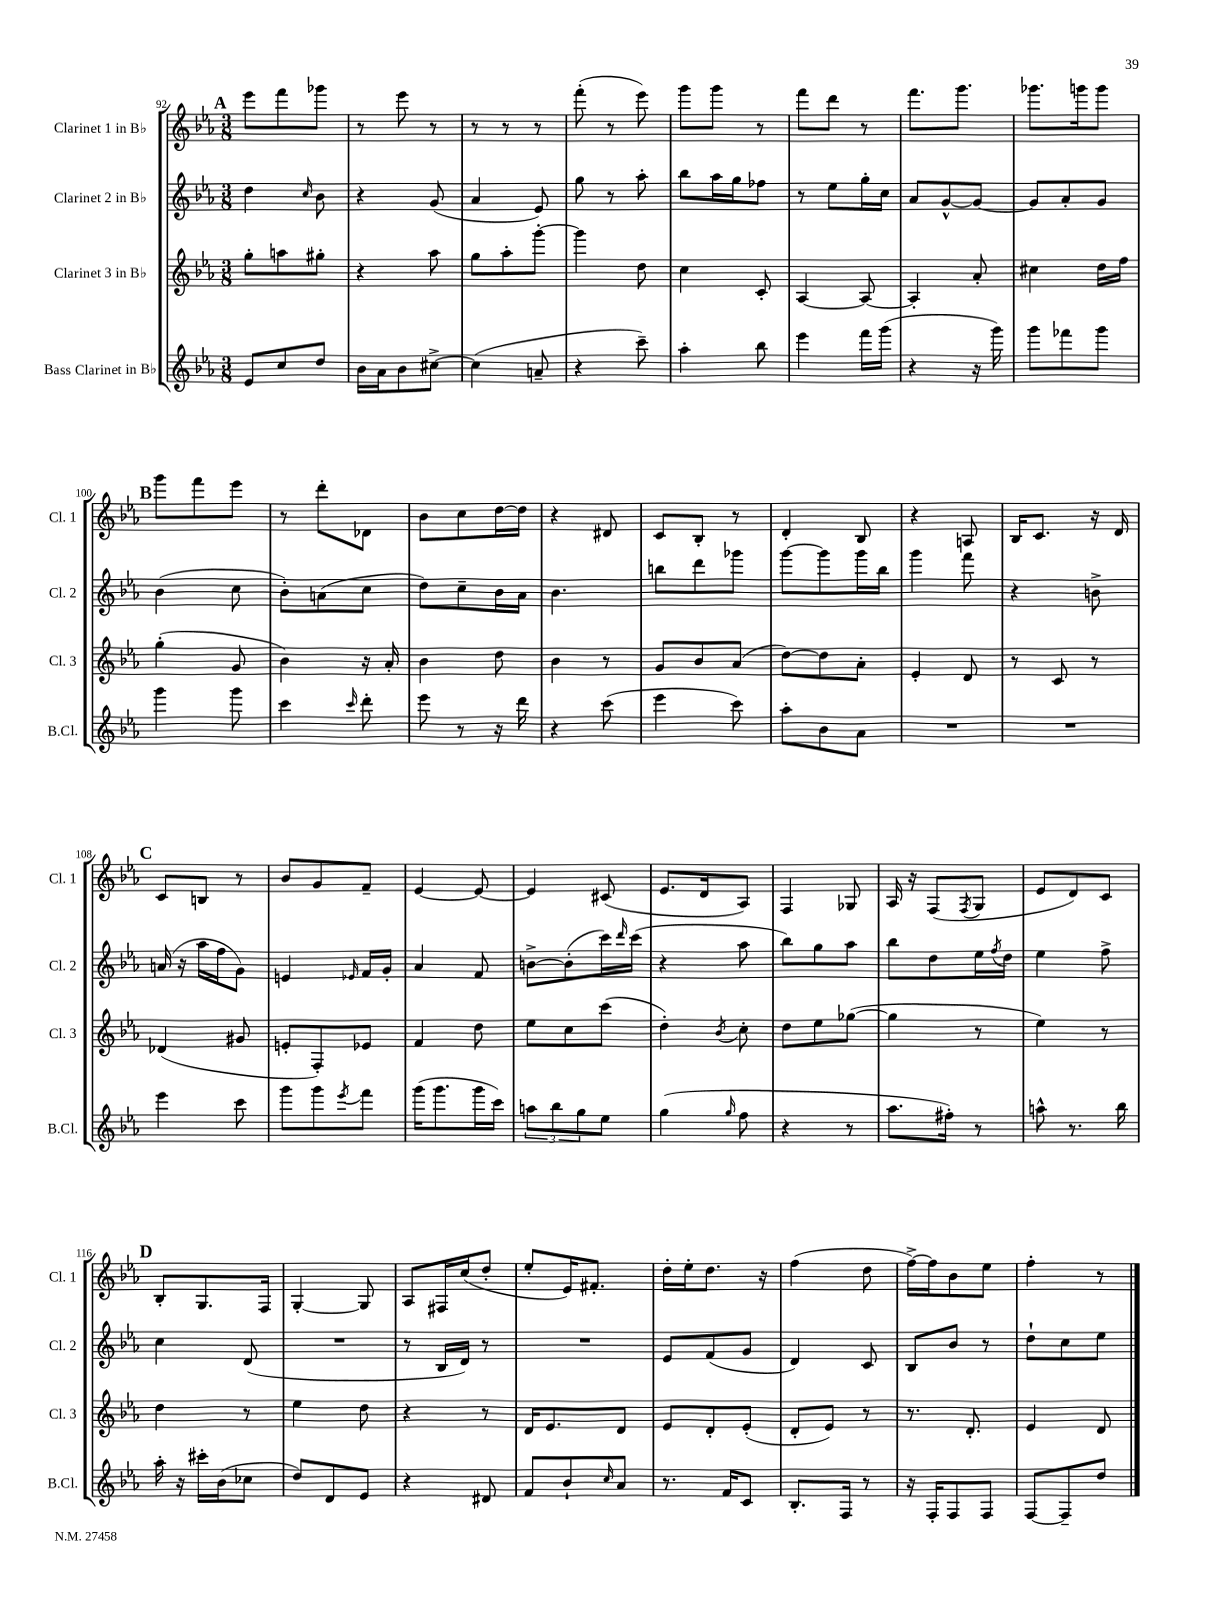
<<
\new StaffGroup <<
\new Staff = "s0" \with { instrumentName = "Clarinet 1 in Bb" shortInstrumentName = "Cl. 1" } {
    \clef treble \key ees \major \numericTimeSignature \time 3/8
    \mark \markup { \bold "A" } ees'''8 f'''8 ges'''8 |
    r8 ees'''8 r8 |
    r8 r8 r8 |
    f'''8-.( r8 ees'''8) |
    g'''8 g'''8 r8 |
    f'''8 d'''8 r8 |
    f'''8. g'''8. |
    ges'''8. g'''16 g'''8 |
    \mark \markup { \bold "B" } g'''8 f'''8 ees'''8 |
    r8 d'''8-. des'8 |
    bes'8 c''8 d''16~ d''16 |
    r4 dis'8 |
    c'8 bes8-. r8 |
    d'4-. bes8 |
    r4 a8 |
    bes16 c'8. r16 d'16 |
    \mark \markup { \bold "C" } c'8 b8 r8 |
    bes'8 g'8 f'8-- |
    ees'4~ ees'8~ |
    ees'4 cis'8( |
    ees'8. d'16 aes8) |
    f4 ges8 |
    aes16 r16 f8( \acciaccatura { f8 } g8 |
    ees'8 d'8) c'8 |
    \mark \markup { \bold "D" } bes8-. g8. f16 |
    g4~-. g8 |
    aes8 fis16 c''16( d''8-. |
    ees''8-. ees'16) fis'8.-. |
    d''16-. ees''16-. d''8. r16 |
    f''4( d''8 |
    f''16~->) f''16 bes'8 ees''8 |
    f''4-. r8 \bar "|." |
}
\new Staff = "s1" \with { instrumentName = "Clarinet 2 in Bb" shortInstrumentName = "Cl. 2" } {
    \clef treble \key ees \major \numericTimeSignature \time 3/8
    \mark \markup { \bold "A" } d''4 \grace { c''16 } bes'8 |
    r4 g'8( |
    aes'4 ees'8) |
    g''8 r8 aes''8-. |
    bes''8 aes''16 g''16 fes''8 |
    r8 ees''8 g''16-. c''16 |
    aes'8 g'8~-^ g'8~ |
    g'8 aes'8-. g'8 |
    \mark \markup { \bold "B" } bes'4( c''8 |
    bes'8-.) a'8( c''8 |
    d''8) c''8-- bes'16 aes'16 |
    bes'4. |
    b''8 d'''8 ges'''8 |
    g'''8~ g'''8 g'''16 bes''16 |
    g'''4 f'''8 |
    r4 b'8-> |
    \mark \markup { \bold "C" } a'16( r16 aes''16 f''16 g'8) |
    e'4 \grace { ees'16 } f'16 g'16-. |
    aes'4 f'8 |
    b'8~-> b'8-.( c'''16) \grace { d'''16 } c'''16( |
    r4 aes''8 |
    bes''8) g''8 aes''8 |
    bes''8 d''8 ees''16 \acciaccatura { f''8 } d''16 |
    ees''4 f''8-> |
    \mark \markup { \bold "D" } c''4 d'8( |
    R4. |
    r8 bes16 d'16) r8 |
    R4. |
    ees'8 f'8( g'8 |
    d'4) c'8 |
    bes8 bes'8 r8 |
    d''8-! c''8 ees''8 \bar "|." |
}
\new Staff = "s2" \with { instrumentName = "Clarinet 3 in Bb" shortInstrumentName = "Cl. 3" } {
    \clef treble \key ees \major \numericTimeSignature \time 3/8
    \mark \markup { \bold "A" } g''8-. a''8 gis''8-. |
    r4 aes''8 |
    g''8 aes''8-. g'''8~-. |
    g'''4 d''8 |
    c''4 c'8-. |
    aes4~ aes8~ |
    aes4-. aes'8-. |
    cis''4 d''16 f''16 |
    \mark \markup { \bold "B" } g''4-.( g'8 |
    bes'4) r16 aes'16-. |
    bes'4 d''8 |
    bes'4 r8 |
    g'8 bes'8 aes'8( |
    d''8~) d''8 aes'8-. |
    ees'4-. d'8 |
    r8 c'8 r8 |
    \mark \markup { \bold "C" } des'4( gis'8 |
    e'8-. f8-.) ees'8 |
    f'4 d''8 |
    ees''8 c''8 c'''8( |
    d''4-.) \acciaccatura { bes'8 } c''8-. |
    d''8 ees''8 ges''8~( |
    ges''4 r8 |
    ees''4) r8 |
    \mark \markup { \bold "D" } d''4 r8 |
    ees''4 d''8 |
    r4 r8 |
    d'16 ees'8. d'8 |
    ees'8 d'8-. ees'8-.( |
    d'8-. ees'8) r8 |
    r8. d'8.-. |
    ees'4 d'8 \bar "|." |
}
\new Staff = "s3" \with { instrumentName = "Bass Clarinet in Bb" shortInstrumentName = "B.Cl." } {
    \clef treble \key ees \major \numericTimeSignature \time 3/8
    \mark \markup { \bold "A" } ees'8 c''8 d''8 |
    bes'16 aes'16 bes'8 cis''8~-> |
    cis''4( a'8-- |
    r4 c'''8--) |
    aes''4-. bes''8 |
    ees'''4 f'''16 g'''16( |
    r4 r16 g'''16) |
    g'''8 fes'''8 g'''8 |
    \mark \markup { \bold "B" } g'''4 g'''8 |
    c'''4 \grace { c'''16 } d'''8-. |
    ees'''8 r8 r16 d'''16 |
    r4 c'''8( |
    ees'''4 c'''8) |
    aes''8-. bes'8 aes'8 |
    R4. |
    R4. |
    \mark \markup { \bold "C" } ees'''4 c'''8 |
    g'''8 g'''8 \acciaccatura { ees'''8 } f'''8 |
    g'''16( g'''8. g'''16 c'''16) |
    \tuplet 3/2 { a''8 bes''8 g''8 } ees''8 |
    g''4( \grace { g''16 } f''8 |
    r4 r8 |
    aes''8. fis''16-.) r8 |
    a''8-^ r8. bes''16 |
    \mark \markup { \bold "D" } aes''16-. r16 cis'''16-. bes'16( ces''8 |
    d''8) d'8 ees'8 |
    r4 dis'8 |
    f'8 bes'8-! \grace { c''16 } aes'8 |
    r8. f'16 c'8 |
    bes8.-. f16 r8 |
    r16 f16-. f8 f8 |
    f8~ f8-- d''8 \bar "|." |
}
>>
>>
\layout { \context { \Score currentBarNumber = #92 } }
